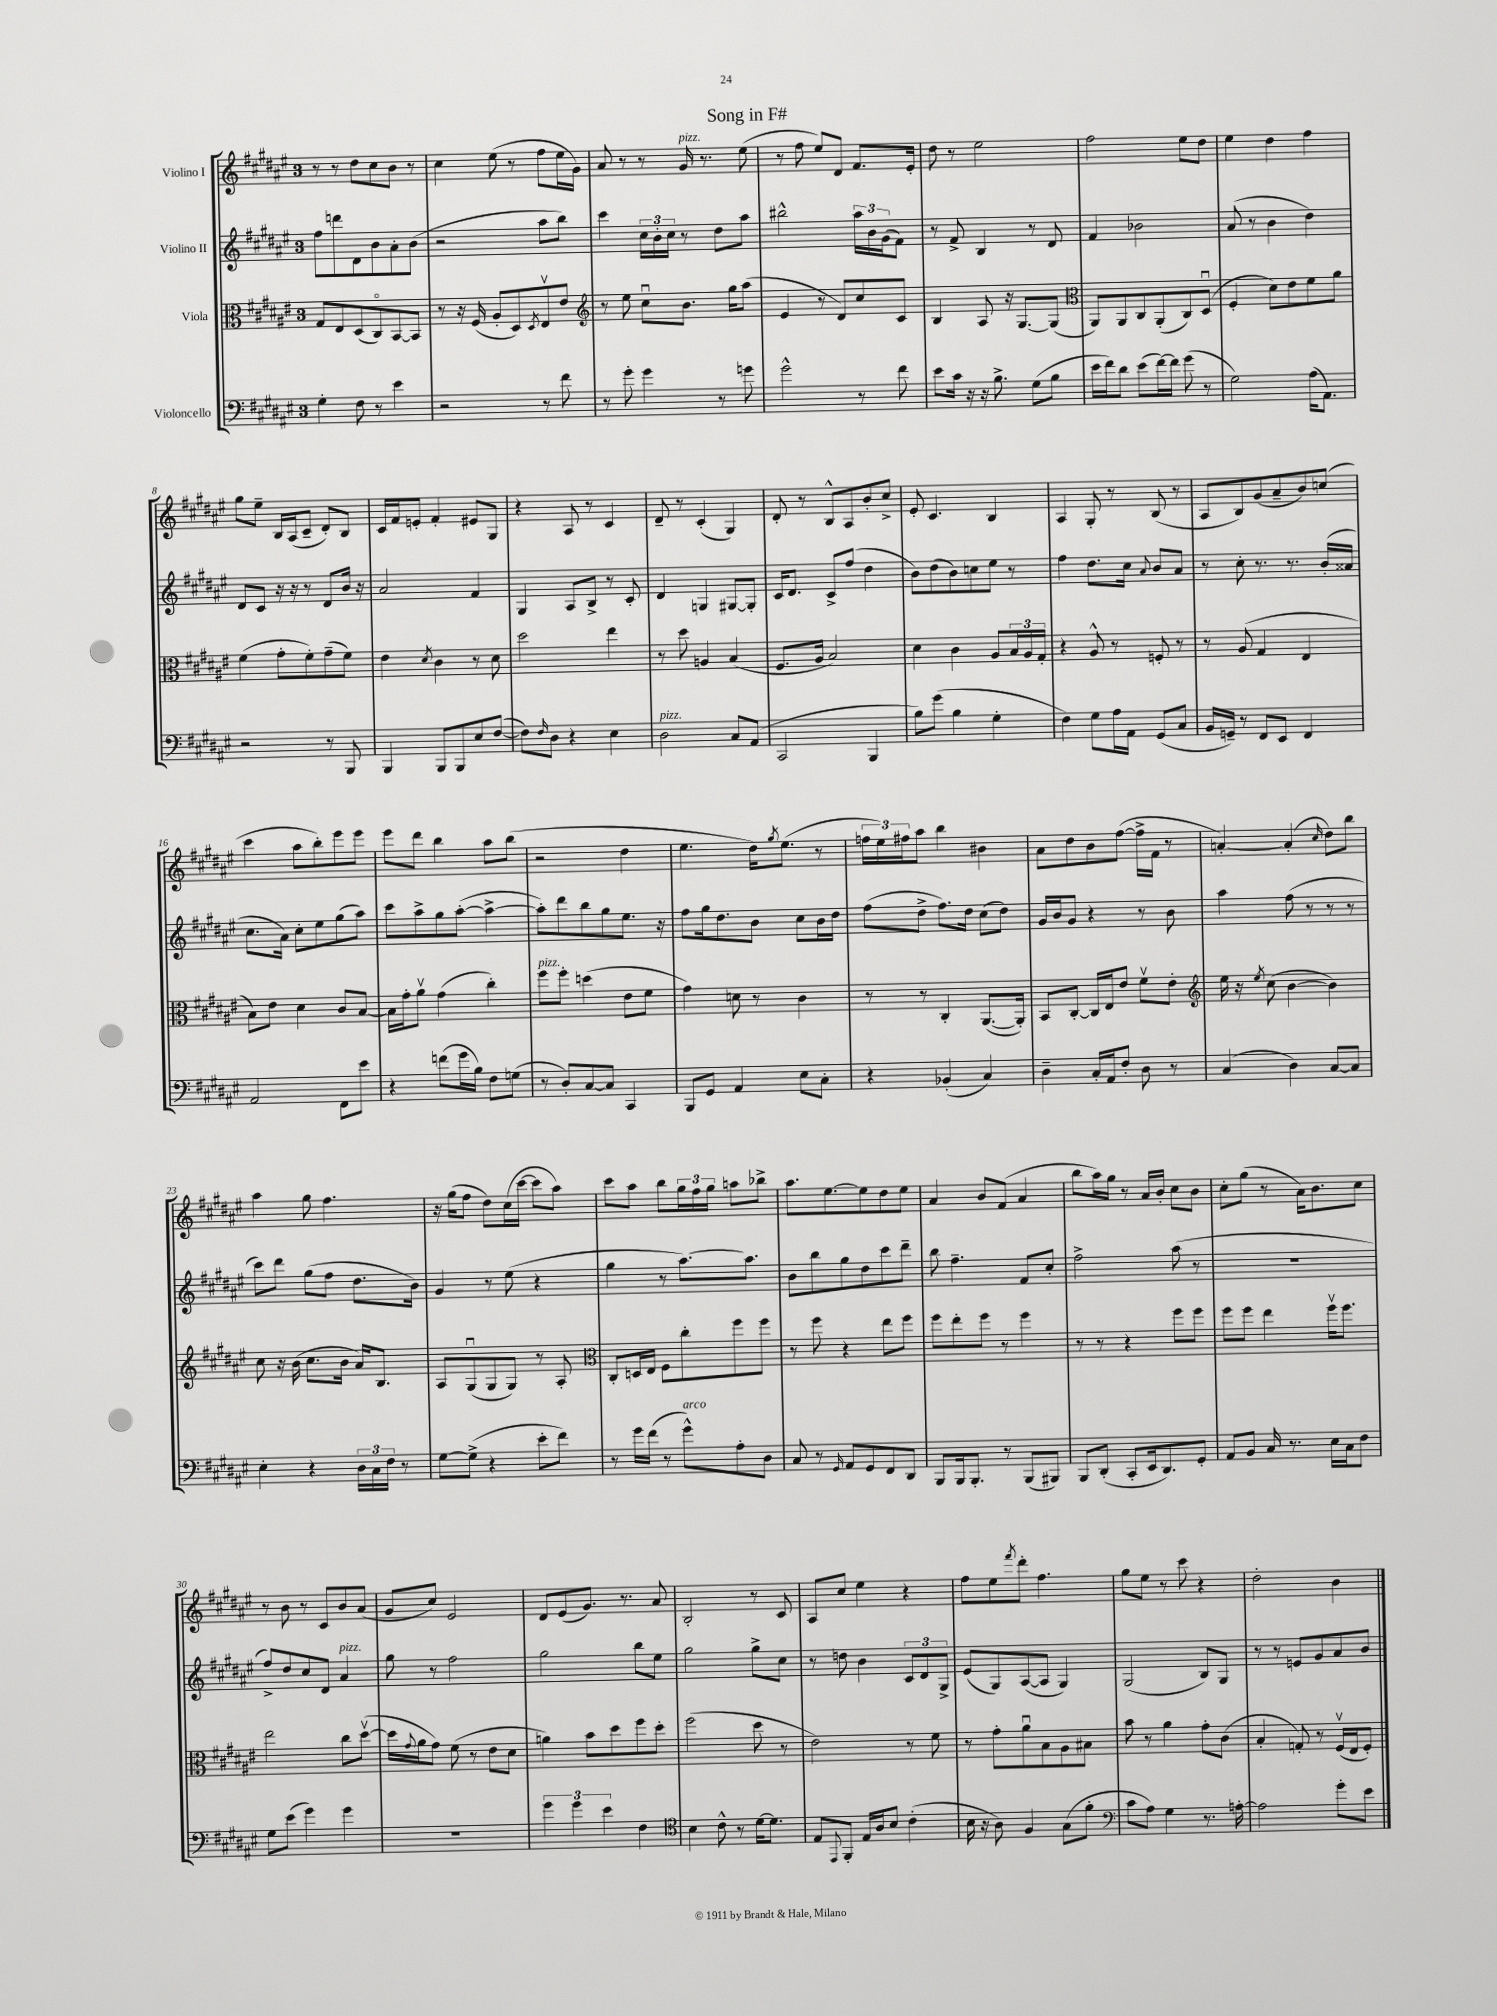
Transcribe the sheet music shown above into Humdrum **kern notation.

**kern	**kern	**kern	**kern
*staff4	*staff3	*staff2	*staff1
*clefF4	*clefC3	*clefG2	*clefG2
*k[f#c#g#d#a#e#]	*k[f#c#g#d#a#e#]	*k[f#c#g#d#a#e#]	*k[f#c#g#d#a#e#]
*M3/4	*M3/4	*M3/4	*M3/4
4G#'	8G#	8ff#	8r
.	8E#	8ddd	8r
8F#	(8D#	8d#	8dd#
8r	8C#o)	8b	8cc#
4e#	[8BB	8a#'	8b
.	8BB]	(8b	8r
=	=	=	=
2r	8r	2r	4cc#
.	16r	.	.
.	(16F#	.	.
.	8A#'	.	(8ee#
.	8D#)	.	8r
.	8qD#	.	.
8r	8E#v	8aa#	8ff#
8f#	8e#	8bb)	16ee#
.	.	.	16g#)
=	=	=	=
*	*clefG2	*	*
8r	8r	4ccc#	8a#
8g#'	8ee#	.	8r
4g#	8cc#u	24cc#	8r
.	.	24b'	.
.	.	24cc#	.
.	8.b	8r	16g#
.	.	.	8.r
8r	.	8dd#	.
.	16gg#	.	.
8g	(8aa#	8aa#	(8ee#
=	=	=	=
2g#^^	4e#	2bb#^^	8r
.	.	.	8ff#
.	8r	.	8ee#)
.	8d#)	.	8d#
8r	8cc#	24aa#	8.f#
.	.	24b	.
.	.	(24g#	.
8f#	8c#	8f#)	.
.	.	.	16e#'
=	=	=	=
8e#	4B	8r	8dd#
16c#	.	8f#^	8r
16r	.	.	.
16r	8A#	4B	2ee#
8.B^	.	.	.
.	16r	.	.
.	[8.G#	.	.
(8G#	.	8r	.
8B	(8G#]	8d#	.
=	=	=	=
*	*clefC3	*	*
16e#	8AA#)	4f#	2ff#
16f#)	.	.	.
8d#	8AA#	.	.
(8e#	8C#	2b-	.
[16f#)	(8AA#'	.	.
16f#]	.	.	.
(8g#	8C#)	.	8ee#
8r	(8D#u	.	8dd#
=	=	=	=
2G#)	4F#'	(8a#	4ee#
.	.	8r	.
.	8d#)	4b	4dd#
.	8e#	.	.
(16A#	8f#	4dd#)	4ff#
8.AA#)	.	.	.
.	8a#	.	.
=	=	=	=
2r	(4f#	8d#	8gg#
.	.	8c#	8ee#~
.	8g#'	16r	16B
.	.	16r	(16A#
.	8f#')	8r	8c#~
8r	(8g#~	8d#	8d#')
8BBB	8f#)	16b	8B
.	.	16r	.
=	=	=	=
4BBB	4e#	2a#	16c#
.	.	.	16f#
.	.	.	8e'
.	8qd#	.	.
8BBB	4c#	.	4f#'
8BBB	.	.	.
8E#	8r	4f#	8e#
([8F#	8d#	.	8G#
=	=	=	=
8F#])	2dd#	4G#	4r
16qqF#	.	.	.
8D#	.	.	.
4r	.	8A#	8A#
.	.	8B^	8r
4E#	4ee#	8r	4c#
.	.	8c#'	.
=	=	=	=
2D#	8r	4d#	8d#~
.	8dd#	.	8r
.	4A	4G	(4c#'
8C#	(4B	[8G#	4G#)
(8AA#	.	8G#']	.
=	=	=	=
2CC#	8.F#	16c#	8d#'
.	.	8.d#	.
.	.	.	8r
.	16A#	.	.
.	2B)	8c#^	8B^^
.	.	(8ff#	8A#
4BBB	.	4dd#	8b'
.	.	.	8cc#^
=	=	=	=
8B)	4d#	8b)	8e#'
(8g#	.	(8dd#	4.c#
4B	4c#	8b)	.
.	.	8cc	.
4G#'	8A#	8ee#	4B
.	24B	8r	.
.	24A#	.	.
.	24G#'	.	.
=	=	=	=
4F#)	4r	4ff#	4A#
8G#	8A#^^	8.dd#	8G#'
16A#	8r	.	8r
16AA#	.	16cc#	.
.	.	8qqa#	.
(8GG#	8F'	8b	(8B
8C#	8r	8a#	8r
=	=	=	=
16BB	8r	8r	8A#
16GG~)	.	.	.
8r	(8A#	8cc#'	8B)
8FF#	4G#	8.r	(8g#
8EE#	.	.	8a#~
.	.	8.r	.
4FF#	4E#	.	8b)
.	.	(16b'	(8cc
.	.	16a##	.
=	=	=	=
2AA#	8B)	8.cc#	4ccc#
.	8e#	.	.
.	.	16a#)	.
.	4d#	8cc#'	8aa#
.	.	8ee#	8bb')
8FF#	8c#	(8gg#	8eee#
8e#	[8B	8aa#)	8eee#
=	=	=	=
4r	16B]	8ccc#	8eee#
.	16g#'	.	.
.	8a#v	8aa#^	8ddd#
(8f	(4g#	8gg#	4bb
16g#	.	([8aa#'	.
16B)	.	.	.
8F#	4cc#')	4aa#^_	8aa#
(8G	.	.	(8bb
=	=	=	=
8r	8ff#	8aa#'])	2r
8D#')	8ff#'	8ddd#	.
[8C#	(4dd	8bb	.
8C#]	.	8gg#	.
4CC#	8e#	8.ee#	4dd#
.	8f#	.	.
.	.	16r	.
=	=	=	=
8BBB	4g#)	8ff#	4.ee#
8GG#	.	16gg#	.
.	.	8.dd#	.
4AA#	8d	.	.
.	8r	8b	16dd#)
.	.	.	8qgg#
.	.	.	(8.ee#
8E#	4c#	8cc#	.
8C#'	.	16b	8r
.	.	16dd#	.
=	=	=	=
4r	8r	(8ff#	24ff
.	.	.	24ee#)
.	.	.	24ff#
.	8r	8dd#^	8aa#
(4BB-'	4C#'	8.ff#)	4bb
.	.	16dd#	.
4C#)	([8.AA#	(8cc#	4b#
.	.	8dd#)	.
.	16AA#'])	.	.
=	=	=	=
4D#~	8BB	16g#	8a#
.	.	16b	.
.	[8C#'	8g#	8dd#
16C#'	16C#]	4r	8b
16AA#	16E#	.	.
8F#'	8e#	.	([8ff#
8D#	8f#v	8r	16ff#^]
.	.	.	16f#
8r	8e#'	8b	8r
=	=	=	=
*	*clefG2	*	*
(4C#	16ee#	4aa#	[4a')
.	16r	.	.
.	8qee#	.	.
.	(8cc#	.	.
4D#)	[4b	(8ff#	(4a']
.	.	8r	.
.	.	.	16qqcc#
[8C#	4b])	8r	8dd#)
8C#]	.	8r	8bb
=	=	=	=
4E#'	8cc#	8ccc#)	4aa#
.	16r	8ddd#	.
.	(16b	.	.
4r	8.cc#	(8gg#	8gg#
.	.	8ff#	4.ff#
.	16b	.	.
24D#	16a#)	8.dd#	.
24C#	.	.	.
.	8.B	.	.
24F#	.	.	.
8r	.	.	.
.	.	16b)	.
=	=	=	=
[8G#	8A#	4g#	16r
.	.	.	(16gg#
(8G#^]	(8G#u	.	8ff#
4r	8G#	8r	8dd#)
.	8G#)	(8ee#	(16cc#
.	.	.	[16ccc#
8e#'	8r	4r	8ccc#]
8f#)	8A#'	.	8aa#)
=	=	=	=
*	*clefC3	*	*
8r	8C#'	4gg#	8ccc#
16g#	16D	.	8aa#
(16f#	16E#	.	.
8r	8F#	8r	8bb
8g#^^)	8cc#'	[8.aa#)	24gg#
.	.	.	24ff#
.	.	.	24gg#
8A#'	8ff#	.	8aa
.	.	8.aa#]	.
8D#	8ff#	.	8bb-^
=	=	=	=
8C#	8r	8b	8.aa#
8r	8ff#	8bb	.
.	.	.	[8.ee#
16qqGG#	.	.	.
8AA#	4r	8gg#	.
8GG#	.	8dd#	8ee#]
8FF#	8ee#	8ccc#	8dd#
8DD#	8ff#	8ddd#~	8ee#
=	=	=	=
8BBB	8ff#	8bb	4a#
16BBB	8ee#'	4.ff#~	.
8.BBB'	.	.	.
.	8ff#	.	8b
8r	8r	.	(8f#
(8BBB	4ff#	8f#	4a#
8BBB#)	.	8cc#'	.
=	=	=	=
8BBB	8r	2ff#^	8bb
(8DD#'	8r	.	16aa#)
.	.	.	16gg#
8CC#'	4r	.	8r
16EE#	.	.	16a#
8.DD#)	.	.	16b'
.	8ff#	(8aa#	8cc#
8GG#'	8ff#	8r	8b
=	=	=	=
8AA#	8ff#	2.r	8cc#'
8BB	8ff#	.	(8gg#
16C#	4ee#	.	8r
8.r	.	.	.
.	.	.	16a#)
.	.	.	8.b
16E#	16ff#v	.	.
16C#	8.ff#	.	.
8F#	.	.	8cc#
=	=	=	=
8G#	2ee#	8ff#^)	8r
(8e#	.	8dd#	8b
4g#)	.	8cc#	8r
.	.	8d#	8c#
4g#	8cc#	4a#	8b
.	([8dd#v	.	(8a#
=	=	=	=
2.r	16dd#]	8gg#	8g#
.	8qqg#	.	.
.	16a#	.	.
.	8g#)	8r	8cc#)
.	(8f#	2ff#	2e#
.	8r	.	.
.	8e#	.	.
.	8d#	.	.
=	=	=	=
6g#	4a)	2gg#	8d#
.	.	.	(8e#
6g#	.	.	.
.	8b	.	8.g#)
6e#	.	.	.
.	8dd#	.	.
.	.	.	8.r
4F#	8ff#	8bb	.
.	8dd#'	8ee#	8a#
=	=	=	=
*clefC4	*	*	*
4B	(2ff#	2gg#	2B'
8c#^^	.	.	.
8r	.	.	.
[16d#	8dd#	8gg#^	8r
8.d#]	.	.	.
.	8r	8cc#	8c#
=	=	=	=
8E#	2e#)	8r	8A#
8qqEE#	.	.	.
8FF#'	.	8dd	8cc#
16E#	.	4b	4ee#
16A#	.	.	.
8B	.	.	.
(4c#'	8r	12c#	4r
.	.	12d#	.
.	8f#	.	.
.	.	12G#^	.
=	=	=	=
16B	8r	(8e#	8ff#
16r	.	.	.
8A#)	8g#'	8G#)	8ee#
.	.	.	8qfff#
4F#	8a#u	([8A#	8ddd#'
.	8B	8A#]	4.ff#
(8G#	8A#	4G#)	.
8f#'	8B#	.	.
=	=	=	=
*clefF4	*	*	*
8c#	8b	(2G#	8gg#
8A#)	8r	.	8ee#
4G#	4a#	.	8r
.	.	.	8ccc#
8.r	8g#'	8B)	4r
.	(8c#	8G#	.
[16A'	.	.	.
=	=	=	=
2A]	4B'	8r	2dd#'
.	.	8r	.
.	8G')	8e	.
.	8r	8g#	.
8g#'	(16F#v	8a#	4b
.	16E#	.	.
8e#	8F#')	8b	.
==	==	==	==
*-	*-	*-	*-
